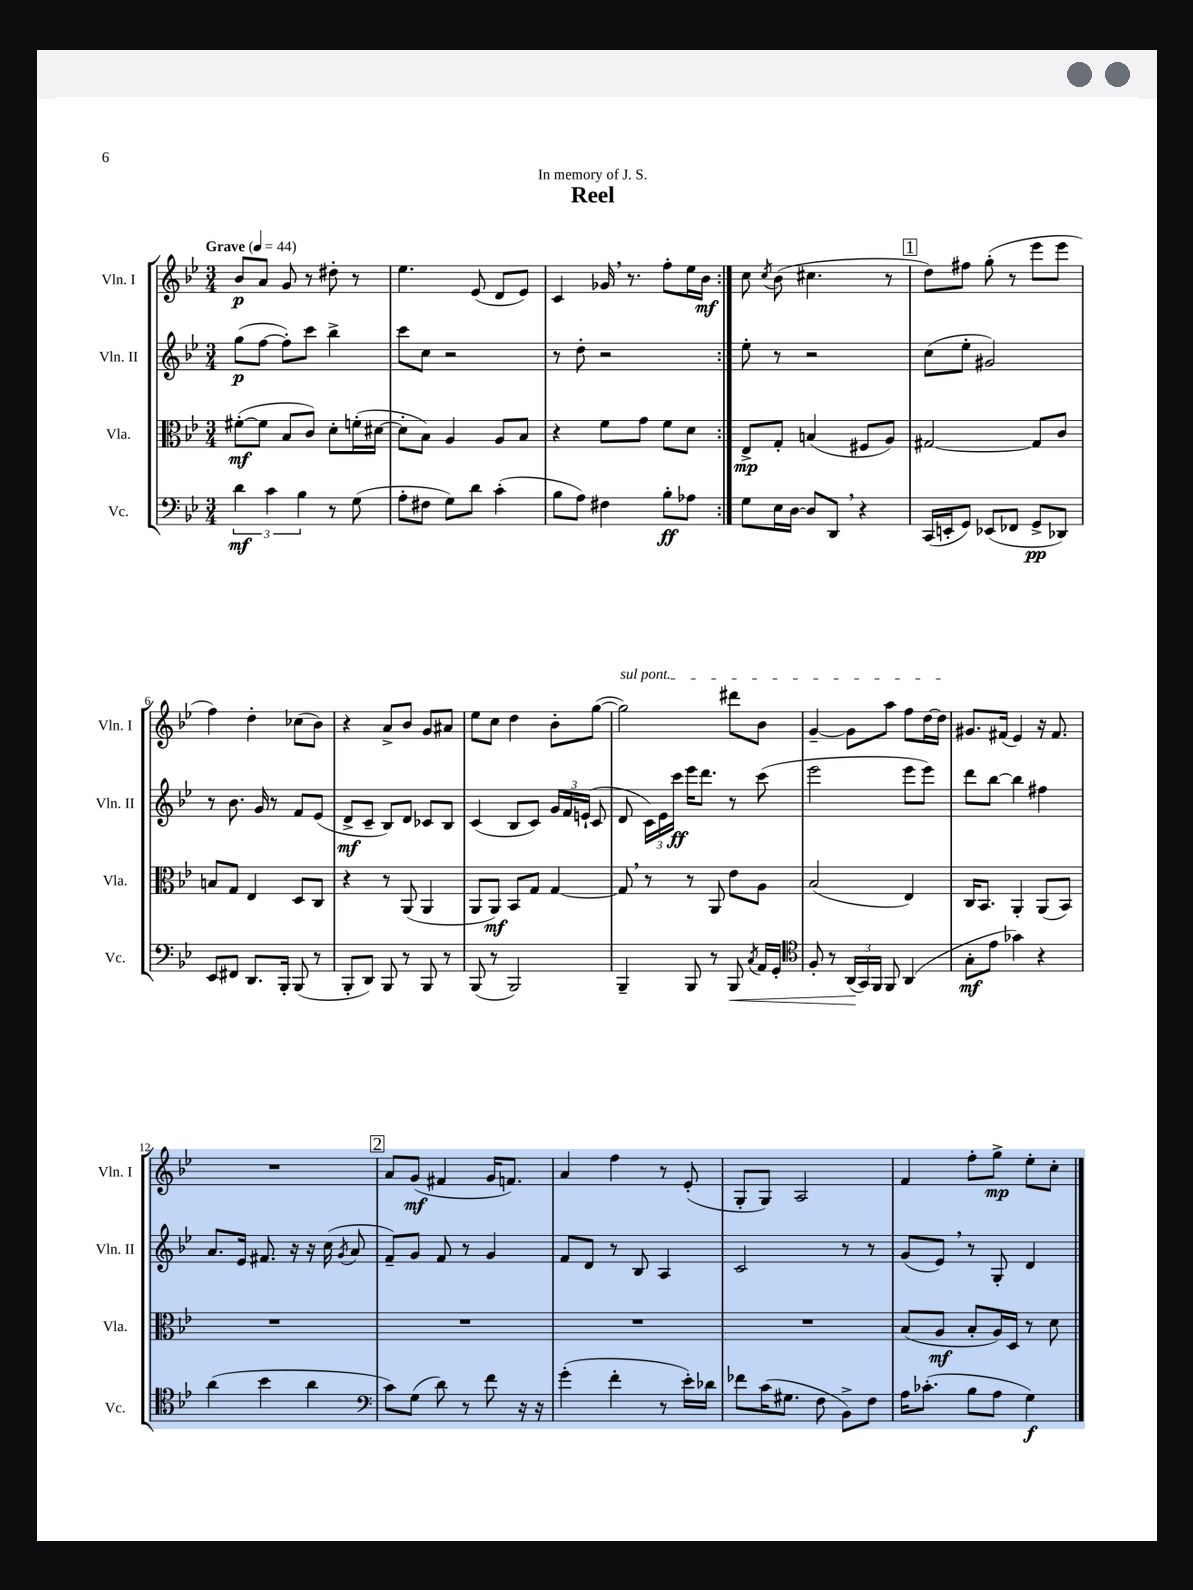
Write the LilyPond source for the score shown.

\header { title = "Reel" dedication = "In memory of J. S." }
<<
\new StaffGroup <<
\new Staff = "s0" \with { instrumentName = "Vln. I" shortInstrumentName = "Vln. I" } {
    \clef treble \key bes \major \numericTimeSignature \time 3/4 \tempo "Grave" 4 = 44
    \autoBeamOff \repeat volta 2 { bes'8[\p a'8] g'8 r8 dis''8-. r8 |
    ees''4. ees'8( d'8[ ees'8]) |
    c'4 ges'16 \breathe r8. f''8[-. ees''16 bes'16]\mf | }
    c''8 \acciaccatura { c''8 } bes'8( cis''4. r8 |
    \mark \markup { \box "1" } d''8[) fis''8] g''8-.( r8 ees'''8[ ees'''8] |
    f''4) d''4-. ces''8[( bes'8]) |
    r4 a'8[-> bes'8] g'8[ ais'8] |
    ees''8[ c''8] d''4 bes'8[-. g''8]~( |
    \once \override TextSpanner.bound-details.left.text = \markup { \italic "sul pont." } g''2\startTextSpan) dis'''8[ bes'8] |
    g'4~-- g'8[ a''8] f''8[ d''16~ d''16]\stopTextSpan |
    gis'8.[ fis'16]( ees'4) r16 fis'8. |
    R2. |
    \mark \markup { \box "2" } a'8[ g'8]\mf( fis'4 g'16[ f'8.]) |
    a'4 f''4 r8 ees'8-.( |
    g8[-. g8]) a2 |
    f'4 f''8[-. g''8]->\mp ees''8[-. c''8]-. \bar "|." |
}
\new Staff = "s1" \with { instrumentName = "Vln. II" shortInstrumentName = "Vln. II" } {
    \clef treble \key bes \major \numericTimeSignature \time 3/4
    \autoBeamOff \repeat volta 2 { g''8[\p( f''8]~ f''8[-.) c'''8] bes''4-> |
    c'''8[ c''8] r2 |
    r8 d''8-. r2 | }
    ees''8-. r8 r2 |
    \mark \markup { \box "1" } c''8[( ees''8]-. gis'2) |
    r8 bes'8. g'16 r8 f'8[ ees'8]( |
    d'8[->\mf c'8]-- bes8[) d'8] ces'8[ bes8] |
    c'4( bes8[ c'8]) \tuplet 3/2 { g'16[ f'16 e'16]-!( } c'8 |
    d'8 \tuplet 3/2 { c'16[) ees'16 c'''16]\ff } ees'''16[ d'''8.] r8 c'''8( |
    ees'''2 ees'''8[ ees'''8]) |
    d'''8[ bes''8]~ bes''4 fis''4 |
    a'8.[ ees'16] fis'8. r16 r16 c''16( \acciaccatura { g'8 } a'8 |
    \mark \markup { \box "2" } f'8[--) g'8] f'8 r8 g'4 |
    f'8[ d'8] r8 bes8 a4 |
    c'2 r8 r8 |
    g'8[( ees'8]) \breathe r8 g8-. d'4 \bar "|." |
}
\new Staff = "s2" \with { instrumentName = "Vla." shortInstrumentName = "Vla." } {
    \clef alto \key bes \major \numericTimeSignature \time 3/4
    \autoBeamOff \repeat volta 2 { fis'8[~-.\mf( fis'8] bes8[ c'8]) d'8[-. f'16-.( dis'16]~ |
    dis'8[-. bes8]) a4 a8[ bes8] |
    r4 f'8[ g'8] f'8[ d'8] | }
    ees8[->\mp g8]-. b4( fis8[ a8]) |
    \mark \markup { \box "1" } gis2~ gis8[ c'8] |
    b8[ g8] ees4 d8[ c8] |
    r4 r8 a,8( a,4 |
    a,8[ a,8]\mf) bes,8[ g8] g4~ |
    g8 \breathe r8 r8 a,8 ees'8[ a8] |
    bes2( ees4) |
    c16[ bes,8.] a,4-. a,8[( bes,8]) |
    R2. |
    \mark \markup { \box "2" } R2. |
    R2. |
    R2. |
    bes8[( a8]\mf bes8[-. a16) d16] r8 d'8 \bar "|." |
}
\new Staff = "s3" \with { instrumentName = "Vc." shortInstrumentName = "Vc." } {
    \clef bass \key bes \major \numericTimeSignature \time 3/4
    \autoBeamOff \repeat volta 2 { \tuplet 3/2 { d'4\mf c'4 bes4 } r8 g8( |
    a8[-. fis8] g8[) d'8] c'4-.( |
    bes8[ a8]) fis4 bes8[-.\ff aes8] | }
    g8[ ees16 d16]~ d8[ d,8] \breathe r4 |
    \mark \markup { \box "1" } c,16[( e,16-. g,8]) ees,8[( fes,8] g,8[->\pp des,8]) |
    ees,8[ fis,8] d,8.[ bes,,16]-. bes,,8( r8 |
    bes,,8[-. d,8]) bes,,8 r8 bes,,8 r8 |
    bes,,8( r8 bes,,2) |
    bes,,4-- bes,,8 r8 bes,,8\< \acciaccatura { c8 } a,16[ g,16]-. |
    \clef tenor f8-. r8 \tuplet 3/2 { a,16[\!( g,16) f,16] } f,8 a,4( |
    g8[-.\mf ees'8] ges'4) r4 |
    a'4( bes'4 a'4 |
    \mark \markup { \box "2" } \clef bass c'8[) g8]( d'8) r8 f'8 r16 r16 |
    g'4-.( f'4-. r8 ees'16[-.) des'16] |
    fes'8[ c'16( gis8.] f8 bes,8[->) f8] |
    a16[ ces'8.]-.( bes8[ a8] g4\f) \bar "|." |
}
>>
>>
